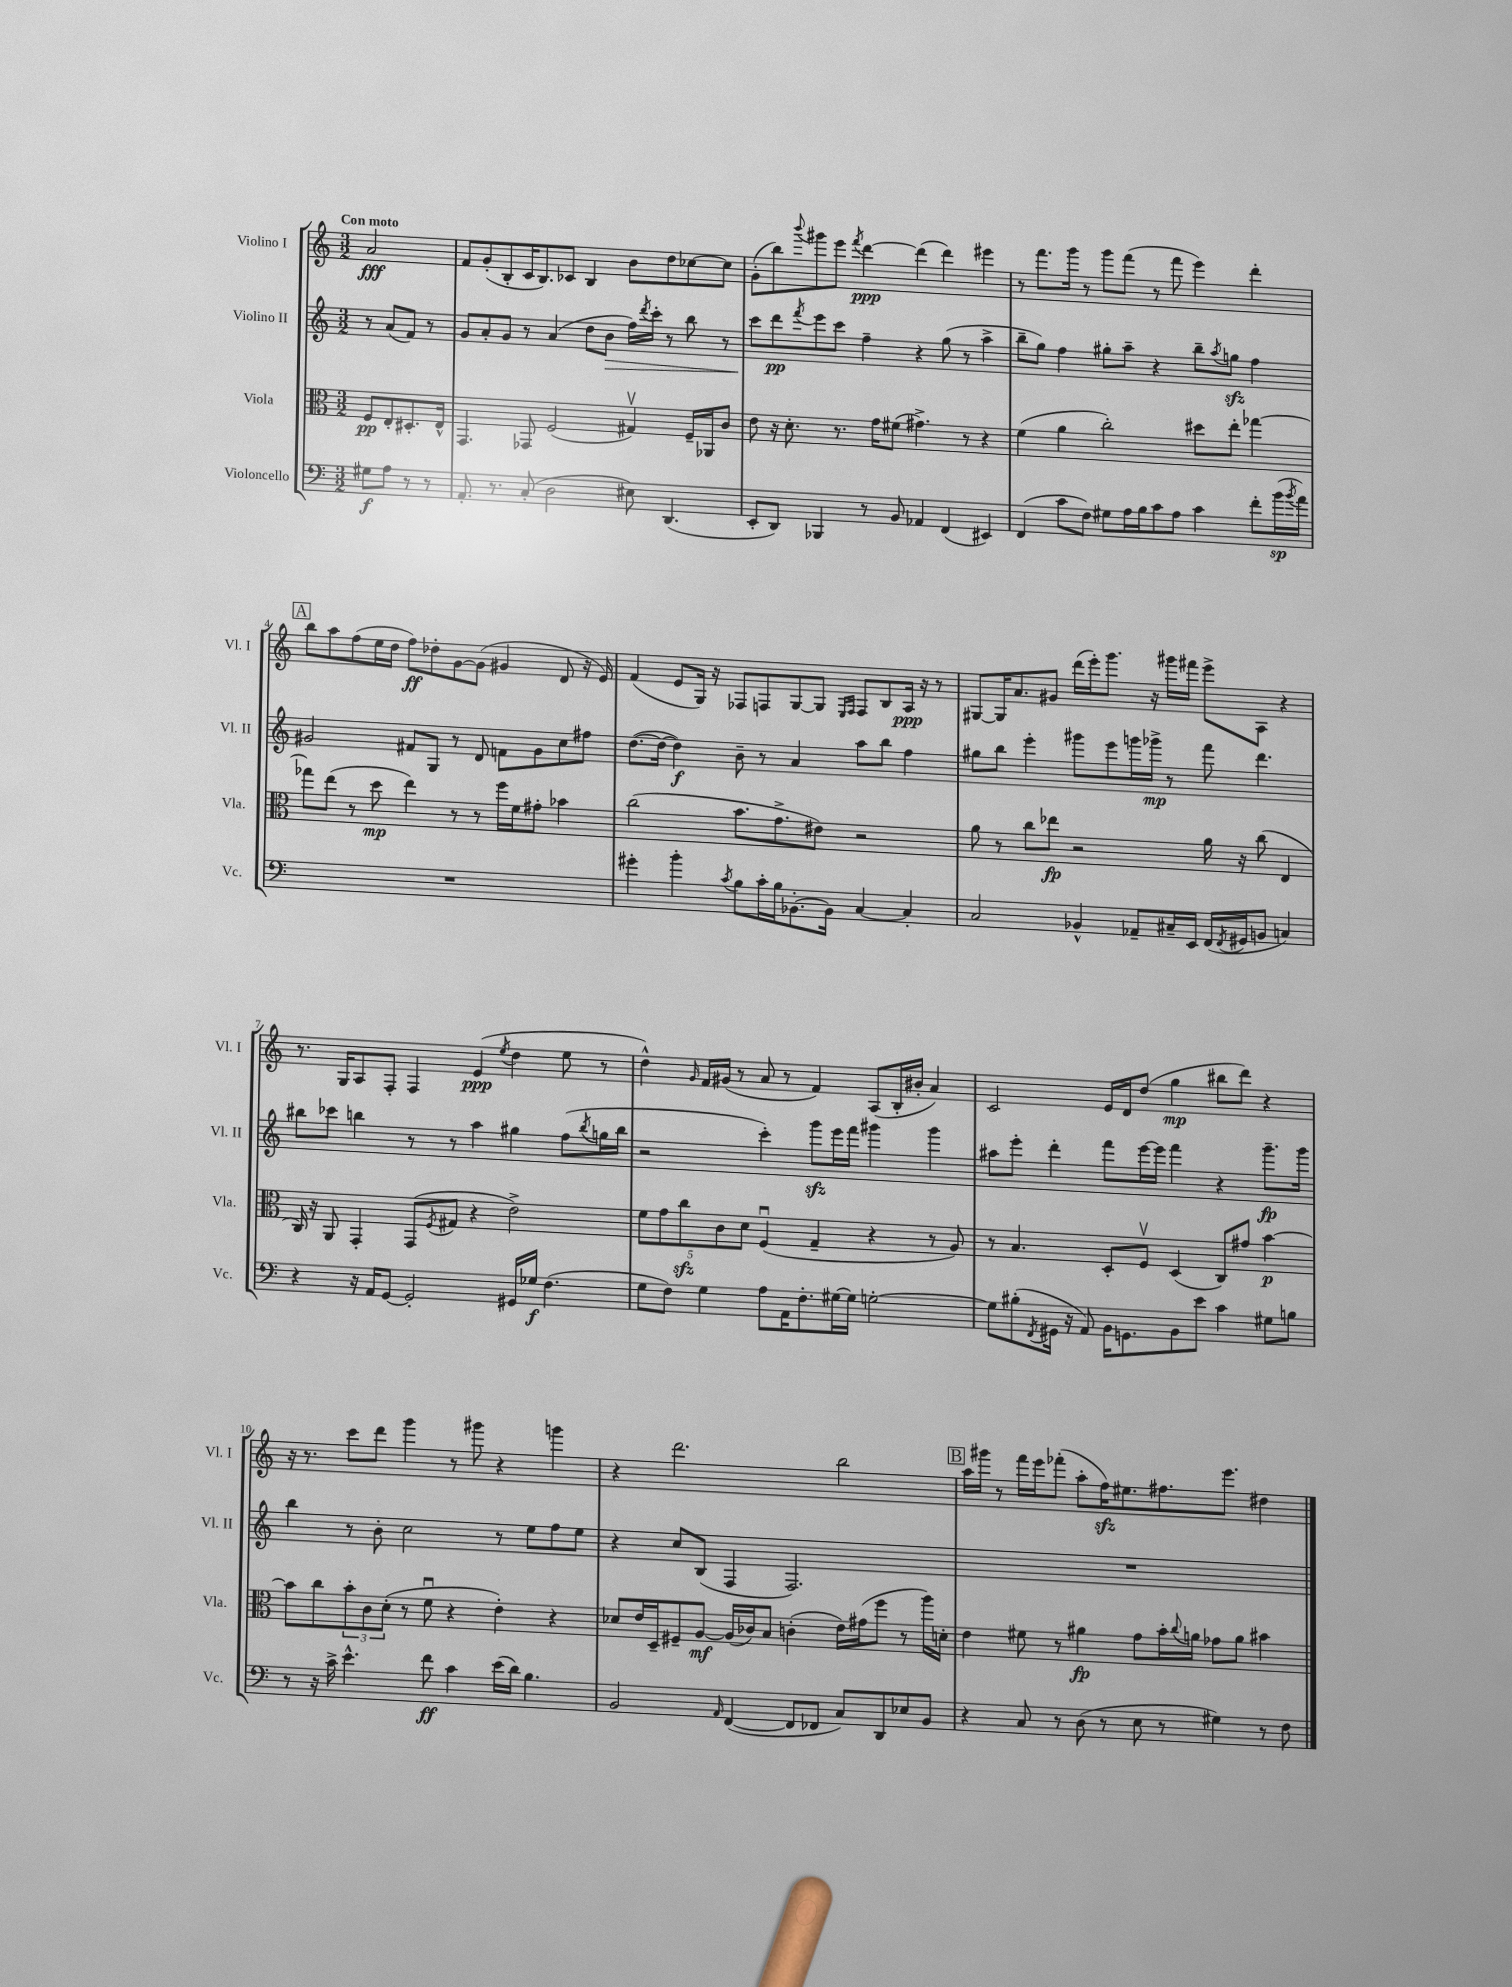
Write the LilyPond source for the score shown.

<<
\new StaffGroup <<
\new Staff = "s0" \with { instrumentName = "Violino I" shortInstrumentName = "Vl. I" } {
    \clef treble \key c \major \numericTimeSignature \time 3/2 \partial 2 \tempo "Con moto"
    a'2\fff |
    f'8 g'8-.( b8-. c'16 b8.) ces'8 b4 b'8 d''8 ces''8~ ces''8 |
    g'8-.( b''8) \appoggiatura { b'''8 } gis'''8 e'''8 \acciaccatura { f'''8 } d'''4~\ppp d'''4( d'''4) eis'''4 |
    r8 f'''8. g'''16 r8 g'''8 f'''8( r8 f'''8 e'''4) d'''4-. |
    \mark \markup { \box "A" } b''8 a''8 f''8( e''16 d''16 f''8\ff) des''8-. g'8~ g'8( gis'4 d'8 r16 e'16) |
    f'4( e'8 g16) r16 fes8 f8 g8~ g8 \grace { e16 f16 } f8 b8 a16\ppp r16 r8 |
    gis8~ gis16 a'8. gis'8 d'''16( e'''16-.) g'''8. r16 gis'''16 fis'''16 e'''8-> a8 r4 |
    r8. g16 a8 f8-. f4 e'4\ppp( \acciaccatura { e''8 } d''4 e''8 r8 |
    d''4-^) \grace { g'16 } f'16 gis'16( r8 a'8 r8 f'4) a8( b16-. bis'16-. a'4) |
    c'2 e'16 d'16 d''8( g''4\mp bis''8 d'''8) r4 |
    r16 r8. c'''8 d'''8 g'''4 r8 gis'''8 r4 g'''4 |
    r4 d'''2. b''2 |
    \mark \markup { \box "B" } a''16 gis'''16 r8 f'''16 e'''16 fes'''8-.( a''8-. f''16\sfz) eis''8. fis''8. e'''8. dis''4 \bar "|." |
}
\new Staff = "s1" \with { instrumentName = "Violino II" shortInstrumentName = "Vl. II" } {
    \clef treble \key c \major \numericTimeSignature \time 3/2 \partial 2
    r8 a'8( f'8) r8 |
    g'8 a'8-. g'8 r8 a'4( d''8 b'8\> f''16) \acciaccatura { d'''8 } c'''16-. r8 b''8 r8 |
    c'''8\! d'''8\pp \acciaccatura { f'''8 } e'''8 c'''8 f''4-- r4 g''8( r8 a''4-> |
    b''8-- g''8) f''4 gis''8-. a''8-- r4 b''8-- \acciaccatura { a''8 } g''8\sfz f''4 |
    \mark \markup { \box "A" } gis'2 fis'8 g8 r8 d'8 f'8 gis'8 c''8 fis''8 |
    d''8.~( d''16~ d''4\f) b'8-- r8 a'4 a''8 b''8 f''4 |
    gis''8 b''8 e'''4-. gis'''8 e'''8 g'''16 ges'''16->\mp r8 f'''8 d'''4. |
    bis''8 ces'''8 b''4 r8 r8 a''4 gis''4 f''8( \acciaccatura { b''8 } g''16 b''16 |
    r2 c'''4-.) g'''8\sfz e'''16 f'''16 gis'''4 gis'''4 |
    ais''8 e'''8-. d'''4-. f'''8 e'''16~ e'''16 f'''4 r4 g'''8.--\fp g'''16 |
    b''4 r8 b'8-. c''2 r8 e''8 f''8 e''8 |
    r4 c''8 b8( f4 f2.) |
    \mark \markup { \box "B" } R1. \bar "|." |
}
\new Staff = "s2" \with { instrumentName = "Viola" shortInstrumentName = "Vla." } {
    \clef alto \key c \major \numericTimeSignature \time 3/2 \partial 2
    f8\pp e8-. dis8.-. e16-^ |
    g,4. ges,8 f2( gis4\upbow) f16-- aes,16 c'8 |
    e'8 r16 d'8.-. r8. g'16 fis'8( gis'4.->) r8 r4 |
    f'4( a'4 c''2-.) dis''8 e''8-. ges''4~ |
    \mark \markup { \box "A" } ges''8 e''8( r8 d''8\mp e''4) r8 r8 f''16 f'16 gis'8-. bes'4 |
    c''2( b'8. g'8.-> eis'8) r2 |
    a'8 r8 c''8 ees''8\fp r2 a'16 r16 c''8( e4 |
    c16) r16 a,8 g,4-. g,8( \acciaccatura { f8 } gis8 r4 e'2->) |
    \tuplet 5/4 { f'8 g'8 c''8\sfz c'8 d'8 } f4\downbow( g4-- r4 r8 a8) |
    r8 b4. d8-. f8\upbow d4( c8) gis'8 b'4~\p |
    b'8 c''8 \tuplet 3/2 { b'8-. c'8 d'8-.( } r8 f'8\downbow r4 e'4-.) r4 |
    des'8 e'16 d16-- fis8-- a8~\mf a16( ces'16) b8 c'4-.( e'16) gis'16( f''8 r8 a''16) d'16-. |
    \mark \markup { \box "B" } e'4 fis'8 r8 ais'4\fp g'8 b'16-. \appoggiatura { c''8 } a'16 ges'8 a'8 bis'4 \bar "|." |
}
\new Staff = "s3" \with { instrumentName = "Violoncello" shortInstrumentName = "Vc." } {
    \clef bass \key c \major \numericTimeSignature \time 3/2 \partial 2
    gis8\f a8 r8 r8 |
    a,8.-. r8. c8-.( d2 eis8) d,4.( |
    e,8-. d,8) bes,,4 r8 b,8 aes,4 f,4( eis,4) |
    f,4( c'8 f8) gis8 a16 b16 c'8 a8 c'4 f'8-. b'16\sp( \acciaccatura { b'8 } a'16) |
    \mark \markup { \box "A" } R1. |
    gis'4-. b'4-. \acciaccatura { c'8 } b8 c'16-. b16 bes,8.~-. bes,16 c4~ c4-. |
    c2 bes,4-^ aes,8-- cis16-- e,16 f,16( \acciaccatura { f,8 } gis,16 b,8 c4) |
    r4 r16 a,16 g,8~ g,2-. gis,16 ges16\f f4.( |
    g8 f8) g4 a8 a,16 f8.-. gis16~ gis16 g2~-. |
    g8 bis8-.( \acciaccatura { f,8 } gis,16 r16 a,8) b,16 g,8. b,8 e'8 c'4 gis8 b8 |
    r8 r16 c'16-> e'4.-^ f'8\ff c'4 e'16( d'16) b4. |
    b,2 \grace { a,16 } f,4~( f,8 fes,8 c8) d,8 ees8 b,8 |
    \mark \markup { \box "B" } r4 c8 r8 d8( r8 e8 r8 gis4) r8 f8 \bar "|." |
}
>>
>>
